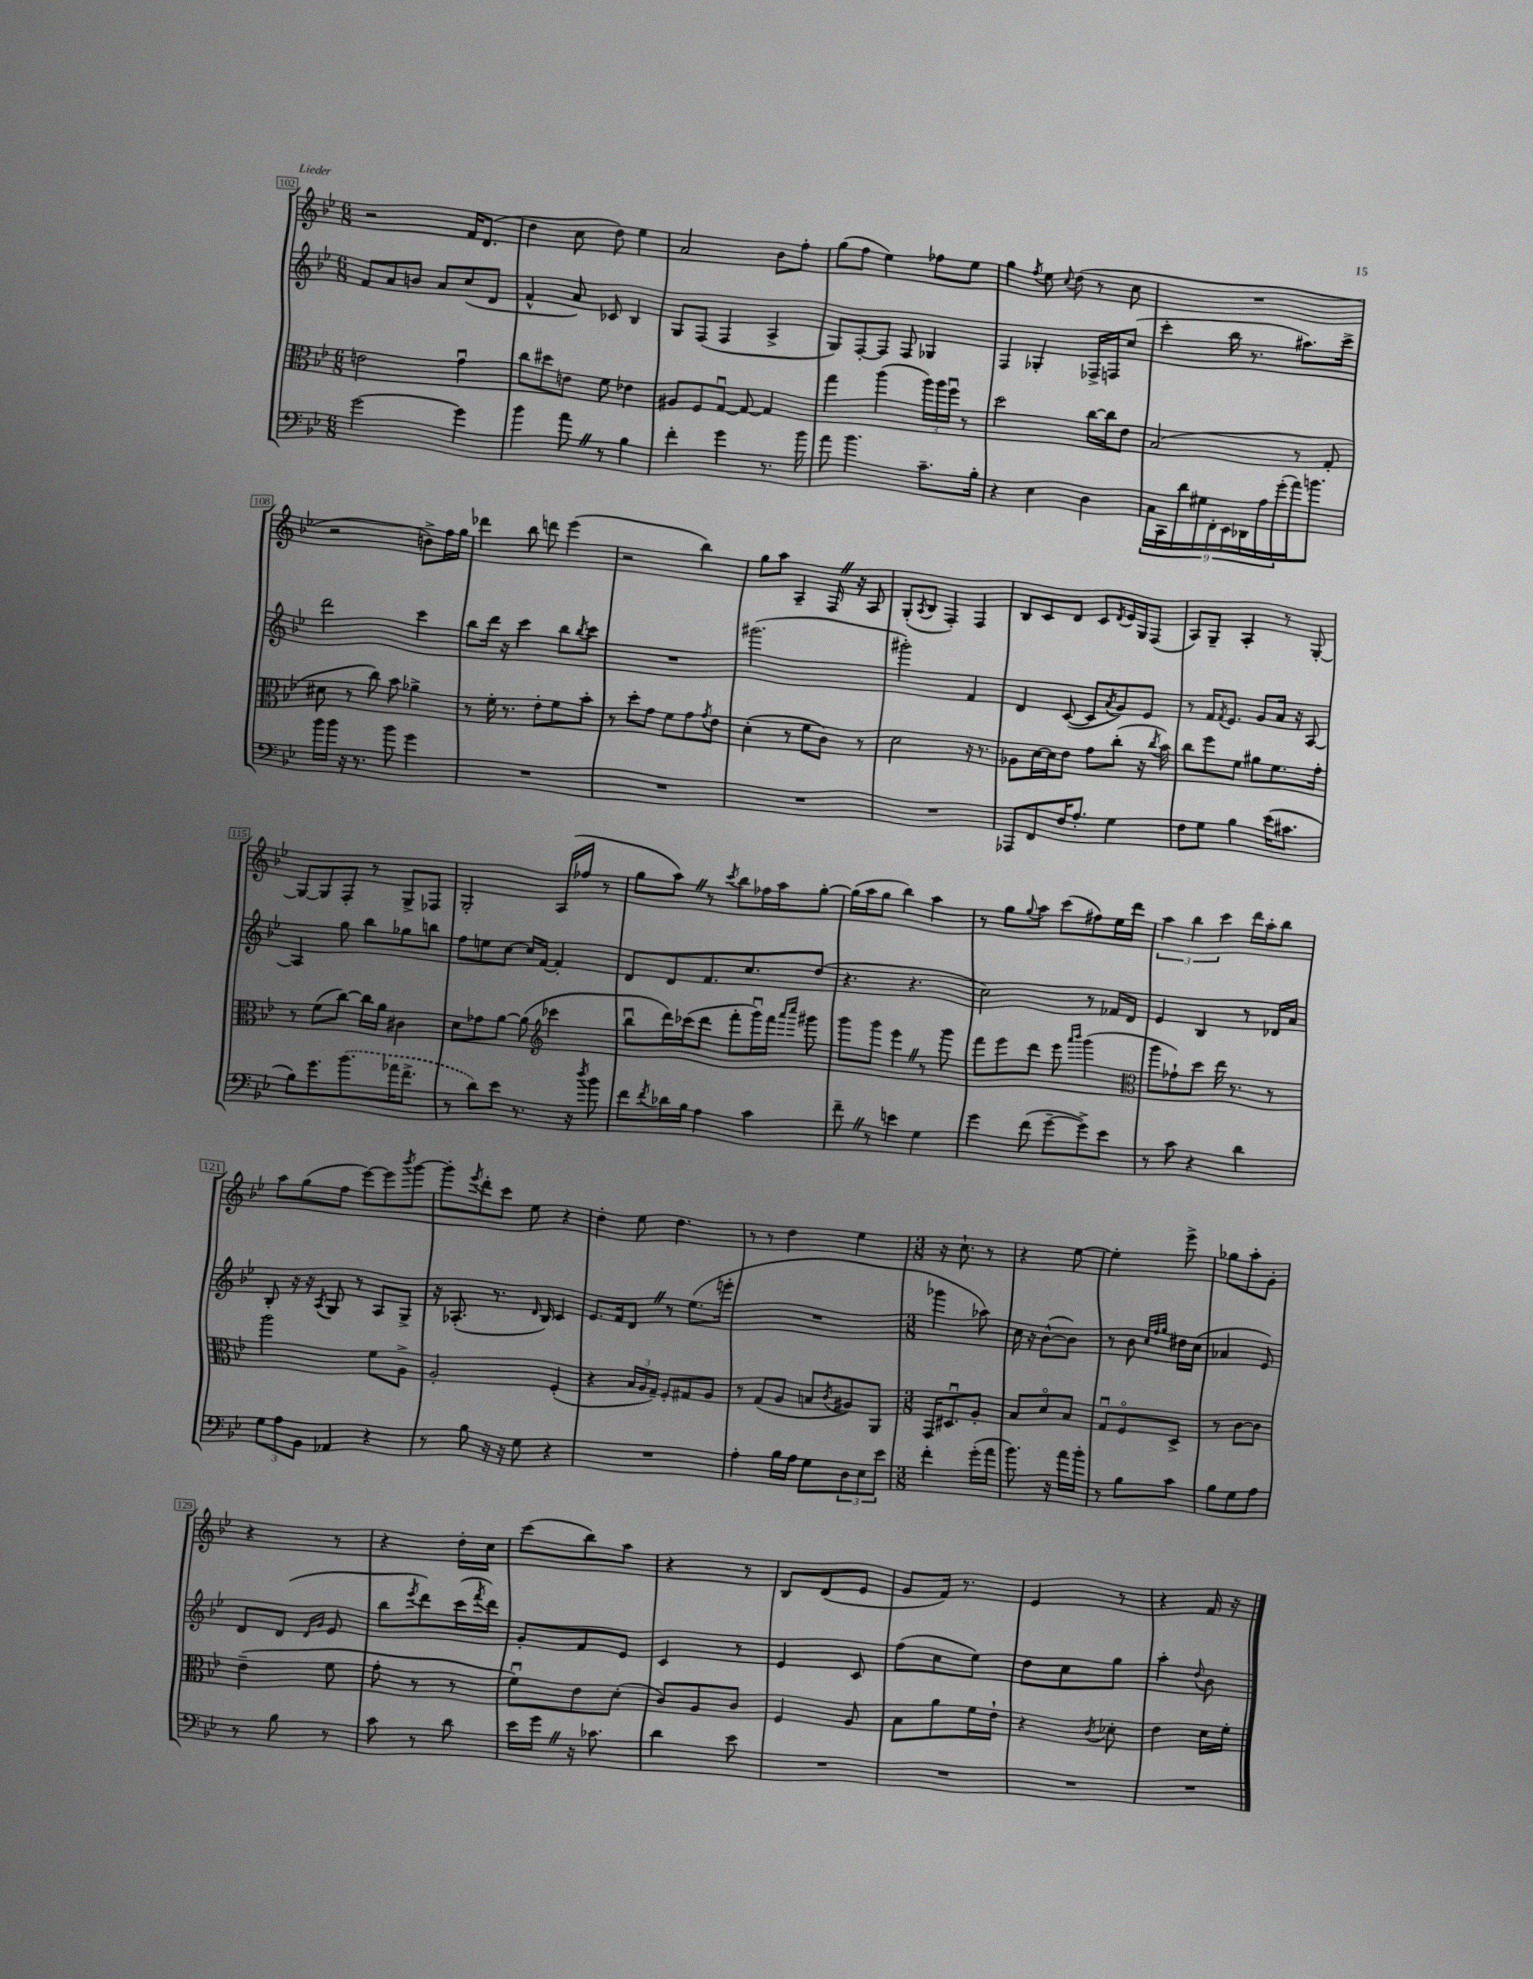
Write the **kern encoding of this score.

**kern	**kern	**kern	**kern
*part4	*part3	*part2	*part1
*staff4	*staff3	*staff2	*staff1
*clefF4	*clefC3	*clefG2	*clefG2
*k[b-e-]	*k[b-e-]	*k[b-e-]	*k[b-e-]
*M6/8	*M6/8	*M6/8	*M6/8
=102	=102	=102	=102
[2g\	2en\	8f/L	2r
.	.	8a/	.
.	.	8bn/J	.
.	.	8a/L	.
4g\]	4gu\	(8cc/	16f/KL
.	.	.	(8.d/J
.	.	8d/J	.
=103	=103	=103	=103
4b-\	8cc\L	4f^^/	4dd\
.	8dd#X\	.	.
8aZ\	8en\J	8a/)	8cc\
8r	8f\	8c-X/	8dd\)
4B-\	4e-X\	4B-/	4ee-\
=104	=104	=104	=104
4f'\	8A#X/L	8G/L	2a/
.	8F/	(8F/J	.
4g\	[8Gu/J	4F/	.
.	8G/_	.	.
8.r	4G/]	4A^/	8b-\L
.	.	.	8ff'\J
16b-\	.	.	.
=105	=105	=105	=105
8a\	4gg\	8G/L)	(8gg\L
4.b-\	.	[8F'/	8ff\J
.	(4aa\	8F/J]	4ee-\)
.	.	8F/	.
8.c~\L	24aa\LL)	4G-X/	8ff-X\L
.	24aa\	.	.
.	24ffu\JJ	.	.
.	8r	.	8ee-\J
16B-'\Jk	.	.	.
=106	=106	=106	=106
4r	2dd\	4F/	4gg\
.	.	.	8qff/
4E-\	.	4G-X'/	8ee-\
.	.	.	8qqcc/
.	.	.	(8dd\
4D\	[16cc\LL	16F-X^/LL	8r
.	16cc\J]	16Fn/J	.
.	8e-\J	(8cc/J	8cc\
=107	=107	=107	=107
18C\LL	(2B-/	4ccc'\	2.r
18CC\	.	.	.
18d\	.	.	.
18G#X\	.	.	.
18FF'\	.	.	.
.	.	16bb-\	.
18EE-\	.	.	.
.	.	8.r	.
18DD-X\	.	.	.
18A\	.	.	.
(18g'\	.	.	.
16a\J)	8r	8.aa#X\L)	.
8.bn\J	.	.	.
.	8G'/	.	.
.	.	16ccc^\Jk	.
!!LO:LB:g=z
=108	=108	=108	=108
16b-\LL	8d#X\	2ddd\	2r
16b-\JJ	.	.	.
16r	8r	.	.
8.r	.	.	.
.	8cc\)	.	.
8b-\	8b-\	.	.
4g\	4a-X^\	4ccc\	8bn^\L)
.	.	.	16ff\L
.	.	.	16gg\JJ
=109	=109	=109	=109
2.r	8r	8bb-\L	4ddd-X\
.	16f'\	16ddd\Jk	.
.	8.r	16r	.
.	.	4ccc\	8bb-\
.	8e-'\L	.	8dddn\
.	8f\	8bb-\L	(4eee-\
.	.	8qbb-/	.
.	8b-'\J	8ccc\J	.
=110	=110	=110	=110
2.r	8r	2.r	2r
.	8dd'\L	.	.
.	8g\J	.	.
.	8f\L	.	.
.	8g\	.	4bb-\)
.	8qg/	.	.
.	8e-\J	.	.
=111	=111	=111	=111
2.r	(4d'\	(2.ggg#X\	8gg\L
.	.	.	8aa\J
.	8r	.	4A~/
.	8f\L	.	.
.	8c\J)	.	16FZ/
.	.	.	16r
.	8r	.	8A/
=112	=112	=112	=112
2.r	2d\	2ggg#X'\)	(8G'/L
.	.	.	8qA/
.	.	.	8B-/J
.	.	.	4F'/)
.	16r	4f/	4F/
.	8.r	.	.
=113	=113	=113	=113
8AAA-X/L	8A-X\L	4d/	8B-/L
8FF/	[16d\L	.	8c/
.	16d\J]	.	.
16F/K	8e-\J	([8c/	8d/J
8.A'/J	.	.	.
.	8g\L	8c/L]	8c/L
.	.	8qa/	8qd/
4G\	(8cc'\J	8g/)	16e-/L
.	.	.	16G/J
.	16r	8e-/J	(8F/J
.	8qcc/	.	.
.	16b-\)	.	.
=114	=114	=114	=114
8F\L	8cc\L	8r	8A/L)
8G\J	8ff\	16f/KL	8G~/J
.	.	8qf/	.
.	.	8.e-/J	.
4B-\	8f\J	.	4A'/
.	8a#X\L	8g/L	.
(16e-\KL	8.f\	16a/Jk	8r
8.c#X\J	.	16r	.
.	.	[8A/	[8G'/
.	16g'\Jk	.	.
!!LO:LB:g=z
=115	=115	=115	=115
8B-\L)	8r	4A/]	8G/L_
8.g\	(8f\L	.	8G/]
.	[8cc\J)	8gg\	8F'/J
(8.b-\	.	.	.
.	16cc\LL]	8bb-\L	8r
.	16a\JJ	.	.
16a-X\K	4c#X\	8gg-X\	8G^/L
8.f^\J	.	.	.
.	.	8bbn\J	8F-X/J
=116	=116	=116	=116
8r	8d\L	8ff\L	2G'/
8d\L)	8g-X\	8een\	.
8e-\J	[8a\J	[8cc\J	.
8.r	(8a\]	16cc/LL]	.
.	.	[16f/JJ	.
*	*clefG2	*	*
.	4ccc-X\	4f'/]	(16A/LL
16r	.	.	16ff-X/JJ
8qdd/	.	.	.
8b-\	.	.	8r
=117	=117	=117	=117
8f\L	8bb-u\L	8d/L	8gg\L
8qf/	.	.	.
16d-X\L	16ddd\L)	8d/	8aaZ\J)
16B-\JJ	(16ccc-X\J	.	.
4A\	8ddd\J	8.f/	8r
.	.	.	8qccc/
.	8fff'\L	.	8bb-\L
.	.	8.cc/	.
4c\	16gggu\L)	.	16ff-X\L
.	16fff\JJ	.	16aa\J
.	16qqaaa/LL	.	.
.	16qqcccc/JJ	.	.
.	8ggg#X\	(8dd/J	[8gg'\J
=118	=118	=118	=118
8f~Z\	8ggg\L	4.r	(16gg\LL]
.	.	.	16aa\J
8r	8ggg\J	.	8gg\J
4en\	4eee-Z\	.	4bb-\)
.	.	4.r	.
4G\	8r	.	4aa\
.	8ggg\	.	.
=119	=119	=119	=119
4g\	8fff\L	2cc\)	8r
.	8eee-\	.	8gg\L
.	.	.	8qqgg/
(8f\	8ddd\J	.	8aa\J
[8g~\L	8eee-\	.	(8ccc\L
.	16qqaaa/LL	.	.
.	16qqbbb-/JJ	.	.
8g^\])	(4ggg\	8r	8ff#X\)
8e-\J	.	16f-X/LL	16ee-\L
.	.	16d/JJ	16ddd\JJ
=120	=120	=120	=120
*	*clefC3	*	*
8r	8aa\L	4e-/	6aa\
8c\	8g-X`\)	.	.
.	.	.	6bb-\
4r	8dd\J	4B-/	.
.	.	.	6ccc\
.	16ee-\	.	.
.	8.r	.	.
4d\	.	8r	16ddd\LL
.	.	.	16aa'\J
.	8r	16d-X/LL	8bb-\J
.	.	16a/JJ	.
!!LO:LB:g=z
=121	=121	=121	=121
12G\L	2aa\	8B-'/	8aa\L
12A\	.	.	.
.	.	16r	(8gg\
12BB-\J	.	.	.
.	.	16r	.
.	.	8qA/	.
4AA-X/	.	8G/	8ff\J
.	.	8r	[8eee-\L)
4r	8f\L	8A/L	8eee-\]
.	.	.	8qbbb-/
.	8A^\J	8G^/J	[8ggg\J
=122	=122	=122	=122
8r	2A'/	16r	8ggg'\L]
.	.	(8.A-X'/	.
.	.	.	8qeee-/
8B-\	.	.	8ddd'\
16r	.	8.r	8ccc\J
16r	.	.	.
8G\	.	.	8ee-\
.	.	16qqd/	.
.	.	16B-/)	.
4r	(4F'/	4c/	4r
=123	=123	=123	=123
2.r	4r	8.e-/L	4dd'\
.	.	16f/k	.
.	24B-/LL	8dZ/J	8ee-\
.	24A/	.	.
.	24G~/JJ)	.	.
.	8F'/L	8r	4.dd\
.	8G#X/	(8.ee-\L	.
.	8A/J	.	.
.	.	16eeen'\Jk	.
=124	=124	=124	=124
4A'\	8r	2.r	8r
.	(8G/L	.	8r
16B-\LL	8A/J	.	4dd\
16A\JJ	.	.	.
8G\L	8Bn/L	.	.
.	8qc/	.	.
12D\	8A#X/)	.	4ee-\
12E-\	.	.	.
.	8AA/J	.	.
12e-\J	.	.	.
=125	=125	=125	=125
*M3/8	*M3/8	*M3/8	*M3/8
4f'\	16GG/KL	4ggg-X\	16r
.	8.D#Xu/	.	8.cc`\
(16g'\LL	8A'/J	8aa-X\)	8r
16a\JJ	.	.	.
=126	=126	=126	=126
8.b-\)	8B-/L	16cc\	4r
.	.	16r	.
.	8d/	([8b-^^\L	.
16r	.	.	.
16a\LL	8B-/J	8b-\J])	[8ee-\
16b-'\JJ	.	.	.
=127	=127	=127	=127
8r	8Gu/L	8r	4ee-'\]
8B-\L	8F/	8b-\	.
.	.	32qqcc/LLL	.
.	.	32qqff/	.
.	.	32qqgg/JJJ	.
8c\J	8D^/J	16dd#X\LL	8eee-^\
.	.	(16cc\JJ	.
=128	=128	=128	=128
8B-\L	8r	4a-X/	8gg-X\L
8G\	[8c\L	.	8aa'\
8A\J	8c\J]	8e-/)	8g'\J
!!LO:LB:g=z
=129	=129	=129	=129
8r	(4e-~\	8d/L	4r
8B-\	.	(8d/J	.
.	.	16qqd/LL	.
.	.	16qqg/JJ	.
8r	8f\	8e-/	8r
=130	=130	=130	=130
8c\	8g'\	8bb-\L	4r
.	.	8qeee-/	.
8r	8r	8ddd\)	.
8d\	8r	(16ccc\L	16dd'\LL
.	.	8qfff/	.
.	.	16ddd\JJ)	16cc\JJ
=131	=131	=131	=131
16e-\LL	8fu\L)	8g'/L	(8ccc\L
16gZ\JJ	.	.	.
16r	8e-\	8f/	8bb-\)
8.c-X\	.	.	.
.	(8d'\J	8e-/J	8aa\J
=132	=132	=132	=132
4d\	8c/L)	4c/	4r
.	8A/	.	.
8e-\	8c/J	8r	8r
=133	=133	=133	=133
4.r	4F/	4e-/	8B-/L
.	.	.	(8d/
.	8A/	8c/	8e-/J
=134	=134	=134	=134
4.r	8B-\L	(8ff\L	8g/L
.	8a\	8cc\	16f/Jk)
.	.	.	8.r
.	16f\L	8ee-\J)	.
.	16e-`\JJ	.	.
=135	=135	=135	=135
4.r	4r	8dd\L	4e-/
.	.	8cc\	.
.	8qc/	.	.
.	8d-X'\	8gg\J	8r
=136	=136	=136	=136
4.r	4e-\	4aa'\	4r
.	.	8qqdd/	.
.	16d\LL	8b-\	16f/
.	16f'\JJ	.	16r
==	==	==	==
*-	*-	*-	*-
